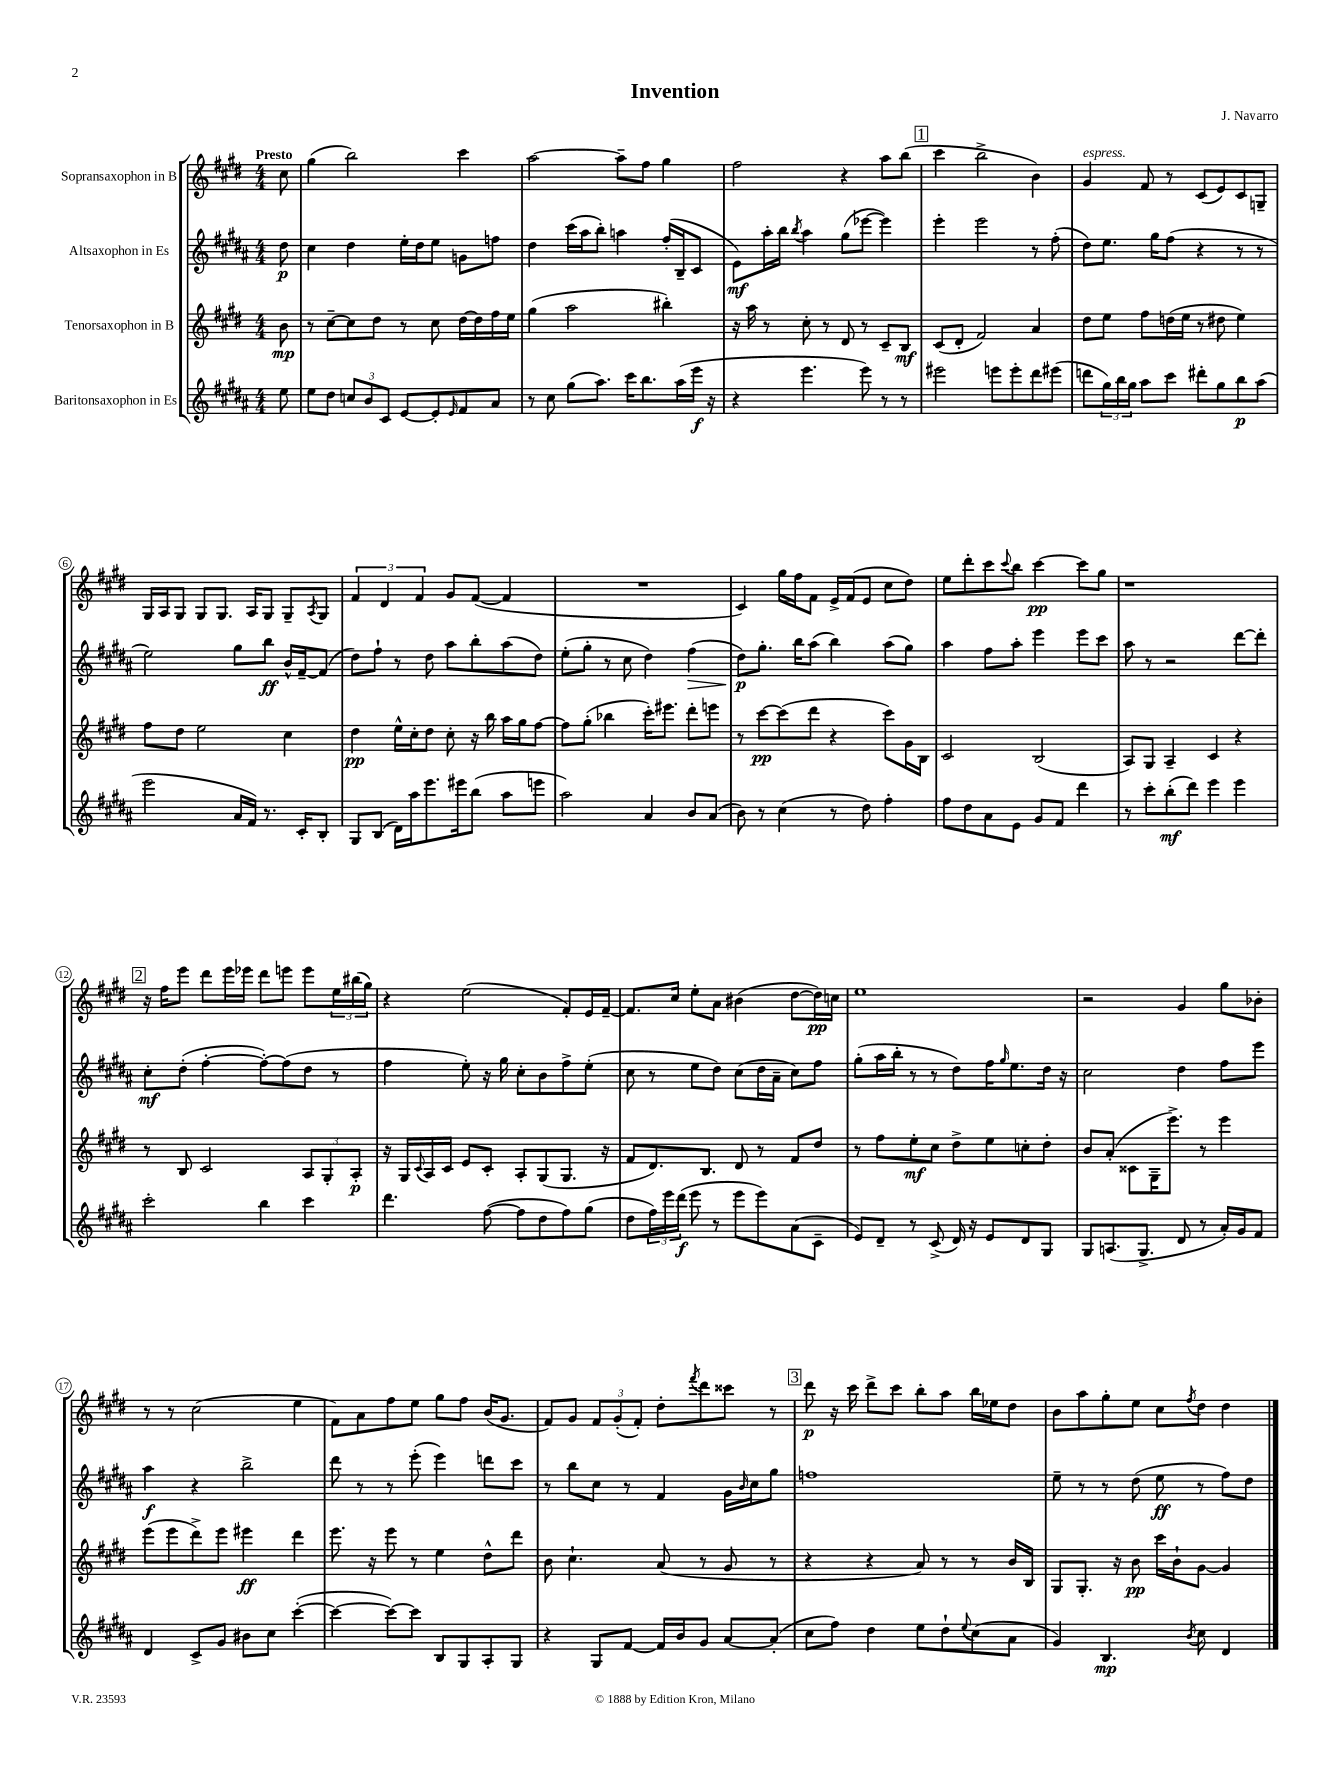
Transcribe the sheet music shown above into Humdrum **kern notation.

**kern	**kern	**kern	**kern
*staff4	*staff3	*staff2	*staff1
*clefG2	*clefG2	*clefG2	*clefG2
*k[f#c#g#d#a#]	*k[f#c#g#d#]	*k[f#c#g#d#a#]	*k[f#c#g#d#]
*M4/4	*M4/4	*M4/4	*M4/4
8ee	8b	8dd#	8cc#
=	=	=	=
8ee	8r	4cc#	(4gg#
8dd#	[8cc#~	.	.
12cc	8cc#]	4dd#	2bb)
12b	.	.	.
.	8dd#	.	.
12c#	.	.	.
[8e	8r	16ee'	.
.	.	16dd#	.
8e']	8cc#	8ee	.
16qqe	.	.	.
8f#	[16dd#	8g	4ccc#
.	16dd#]	.	.
8a#	16ff#	8ff	.
.	16ee	.	.
=	=	=	=
8r	(4gg#	4dd#	[2aa
8cc#	.	.	.
(8gg#	2aa	(16ccc#	.
.	.	16aa#	.
8.aa#)	.	8bb')	.
.	.	4aa	8aa~]
16ccc#	.	.	.
8.bb	.	.	8ff#
.	4bb#')	(16ff#'	4gg#
(16aa#	.	16B~	.
16eee	.	8c#	.
16r	.	.	.
=	=	=	=
4r	16r	8e)	2ff#
.	16aa	.	.
.	8r	16aa#'	.
.	.	16bb	.
.	.	8qbb	.
4.eee	8cc#'	4aa#	.
.	8r	.	.
.	8d#	(8gg#	4r
8eee)	8r	[8eee-	.
8r	8c#~	4eee-])	8aa
8r	8B	.	(8bb
=	=	=	=
2eee#	(8c#	4eee'	4ccc#
.	8d#'	.	.
.	2f#)	2eee	2bb^
8eee	.	.	.
8eee'	.	.	.
8ddd#	4a	8r	4b)
(8eee#	.	(8ff#'	.
=	=	=	=
8ddd	8dd#	8dd#)	4g#
24gg#)	8ee	8.ee	.
24bb	.	.	.
24gg#	.	.	.
8aa#	8ff#	.	8f#
.	.	16gg#	.
8ccc#	(16dd	(8ff#	8r
.	16ee	.	.
8ddd#'	8r	4r	(8c#
8gg#	8dd#	.	8e)
8bb	4ee)	8r	8c#
(8aa#	.	8r	8G~
=	=	=	=
2eee	8ff#	2ee)	16G#
.	.	.	16A
.	8dd#	.	8G#
.	2ee	.	8G#
.	.	.	8.G#
16a#	.	8gg#	.
16f#)	.	.	16A
8.r	.	8bb	8G#
.	4cc#	16b^^	8G#~
16c#'	.	[16f#~	.
.	.	.	8qA
8B'	.	(8f#]	8G#
=	=	=	=
8G#	4dd#	8dd#)	6f#
(8B	.	8ff#`	.
.	.	.	6d#
16d#)	16ee^^	8r	.
16aa#	16cc#'	.	.
.	.	.	6f#
8.eee	8dd#	8dd#	.
.	8cc#'	8aa#	8g#
16eee#	.	.	.
(8bb	16r	8bb'	([8f#
.	16bb	.	.
8aa#	16aa	(8aa#	4f#]
.	16gg#	.	.
8eee	[8ff#	8dd#)	.
=	=	=	=
2aa#)	8ff#]	(8ee'	1r
.	(8gg#'	8gg#'	.
.	4bb-	8r	.
.	.	8cc#	.
4a#	16ccc#')	4dd#)	.
.	8.eee#	.	.
8b	8ddd#'	(4ff#	.
(8a#	8eee	.	.
=	=	=	=
8b)	8r	8dd#)	4c#)
8r	[8ccc#	8.gg#'	.
(4cc#	(8ccc#]	.	16gg#
.	.	16bb	16ff#
.	8ddd#	(8aa#	8f#
8r	4r	4bb)	16e^
.	.	.	(16f#
8dd#)	.	.	8e
4ff#'	8ccc#)	(8aa#	8cc#
.	16g#	8gg#)	8dd#)
.	16B	.	.
=	=	=	=
8ff#	2c#	4aa#	8ee
8dd#	.	.	8ddd#'
8a#	.	8ff#	8ccc#
.	.	.	8qqccc#
8e	.	8aa#'	8bb
8g#	(2B	4eee	[4ccc#
8f#	.	.	.
4ddd#	.	8eee	8ccc#]
.	.	8ccc#	8gg#
=	=	=	=
8r	8A)	8aa#	1r
8ccc#'	8G#	8r	.
(8bb'	4A~	2r	.
8ddd#)	.	.	.
4eee	4c#	.	.
4eee	4r	[8ddd#	.
.	.	8ddd#']	.
=	=	=	=
2ccc#'	8r	8cc#'	16r
.	.	.	16ff#
.	8B	(8dd#'	8eee
.	2c#	[4ff#'	8ddd#
.	.	.	16eee
.	.	.	16eee-
4bb	.	8ff#'_)	8ddd#
.	.	(8ff#]	8eee
4ccc#	12A	8dd#	8eee
.	12G#'	.	.
.	.	8r	24ee
.	12A'	.	(24bb#
.	.	.	24gg#)
=	=	=	=
4.ddd#	16r	4ff#	4r
.	16G#	.	.
.	8qqc#	.	.
.	16A	.	.
.	16c#	.	.
.	8e	8ee')	(2ee
([8ff#	8c#'	16r	.
.	.	16gg#	.
8ff#]	8A'	8cc#'	.
8dd#	(8G#	8b	.
8ff#)	8.G#	8ff#^	8f#')
(8gg#	.	(8ee'	16e
.	16r	.	[16f#~
=	=	=	=
8dd#	8f#	8cc#	8.f#]
24ff#)	8.d#)	8r	.
24eee	.	.	.
.	.	.	16cc#
(24ddd#	.	.	.
8eee	.	8ee	8ee'
.	8.B	.	.
8r	.	8dd#)	8a
8eee	8d#	(8cc#	(4b#
8eee)	8r	16dd#	.
.	.	16a#~	.
(8a#	8f#	8cc#)	[8dd#
8c#~	8dd#	8ff#	16dd#])
.	.	.	16cc
=	=	=	=
8e)	8r	(8gg#'	1ee
8d#~	8ff#	16aa#	.
.	.	16bb'	.
8r	8ee'	8r	.
(8c#^	8cc#	8r	.
16d#)	8dd#^	8dd#)	.
16r	.	.	.
8e	8ee	16ff#	.
.	.	16qqgg#	.
.	.	8.ee	.
8d#	8cc'	.	.
8G#	8dd#'	16dd#	.
.	.	16r	.
=	=	=	=
8G#	8b	2cc#	2r
(8.A	(8a'	.	.
.	8c##	.	.
8.G#^	.	.	.
.	16G#~	.	.
.	8.eee^)	.	.
8d#	.	4dd#	4g#
8r	8r	.	.
16a#')	4eee	8ff#	8gg#
16g#	.	.	.
8f#	.	8eee	8b-'
=	=	=	=
4d#	(8eee	4aa#	8r
.	8eee	.	8r
8c#^	8ddd#^)	4r	(2cc#
8g#	8eee	.	.
8b#	4eee#	2bb^	.
8cc#	.	.	.
([4ccc#'	4ddd#	.	4ee
=	=	=	=
4ccc#_	8.eee	8ddd#	8f#)
.	.	8r	8a
.	16r	.	.
8ccc#_)	8eee	8r	8ff#
8ccc#]	8r	(8eee'	8ee
8B	4ee	4eee)	8gg#
8G#	.	.	8ff#
8A#'	8dd#^^	8ddd	(16b
.	.	.	8.g#
8G#	8ddd#	8ccc#	.
=	=	=	=
4r	8b	8r	8f#)
.	4.cc#`	8bb	8g#
8G#	.	8cc#	12f#
.	.	.	(12g#'
[8f#	.	8r	.
.	.	.	12f#')
16f#]	(8a	4f#	8dd#'
16b	.	.	.
.	.	.	8qfff#
8g#	8r	.	8ddd#
[8a#	8g#	16g#	8ccc##
.	.	16qqb	.
.	.	16cc#	.
(8a#']	8r	8gg#	8r
=	=	=	=
8cc#	4r	1ff	8ddd#
8ff#)	.	.	16r
.	.	.	16ccc#
4dd#	4r	.	8ddd#^
.	.	.	8ccc#
8ee	8a)	.	8bb'
8dd#`	8r	.	8aa
8qqee	.	.	.
(8cc#	8r	.	16bb
.	.	.	16ee-
8a#	16b	.	8dd#
.	16B	.	.
=	=	=	=
4g#)	8G#	8ee~	8b
.	8.G#'	8r	8aa
4.B	.	8r	8gg#'
.	16r	.	.
.	8b	(8dd#	8ee
.	16ccc#	8ee	8cc#
.	16b`	.	.
8qb	.	.	8qff#
8cc#	[8g#	8r	8dd#
4d#	4g#]	8ff#)	4dd#
.	.	8dd#	.
==	==	==	==
*-	*-	*-	*-
